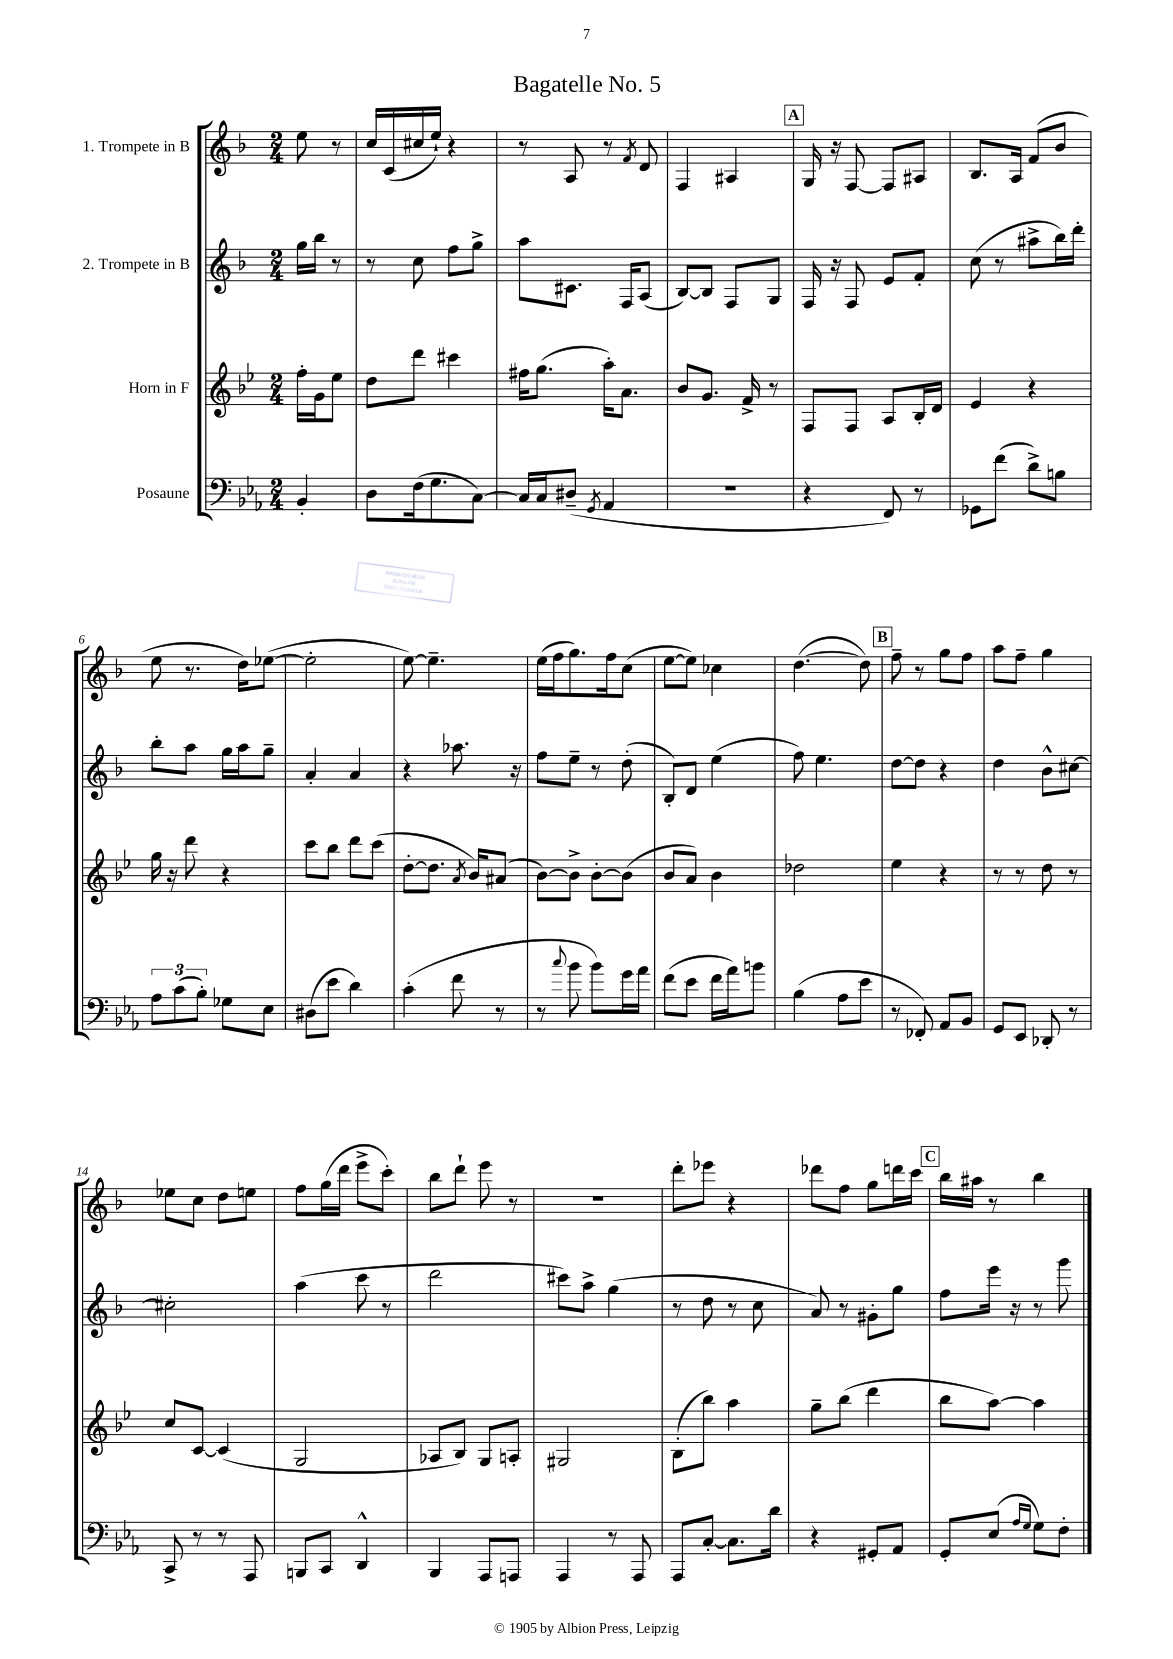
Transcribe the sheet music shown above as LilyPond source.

\header { title = "Bagatelle No. 5" }
<<
\new StaffGroup <<
\new Staff = "s0" \with { instrumentName = "1. Trompete in B" } {
    \clef treble \key f \major \numericTimeSignature \time 2/4 \partial 4
    e''8 r8 |
    c''16 c'16( cis''16 e''16-!) r4 |
    r8 a8 r8 \acciaccatura { f'8 } d'8 |
    f4 ais4 |
    \mark \markup { \box "A" } g16 r16 f8~ f8 ais8 |
    bes8. a16 f'8( bes'8 |
    e''8 r8. d''16) ees''8~( |
    ees''2-. |
    e''8~) e''4.-- |
    e''16( f''16 g''8.) f''16 c''8( |
    e''8~ e''8) ces''4 |
    d''4.~( d''8) |
    \mark \markup { \box "B" } f''8-- r8 g''8 f''8 |
    a''8 f''8-- g''4 |
    ees''8 c''8 d''8 e''8 |
    f''8 g''16( d'''16 e'''8-> c'''8-.) |
    bes''8 d'''8-! e'''8 r8 |
    R2 |
    d'''8-. ees'''8 r4 |
    des'''8 f''8 g''8 d'''16 c'''16 |
    \mark \markup { \box "C" } bes''16 ais''16 r8 bes''4 \bar "|." |
}
\new Staff = "s1" \with { instrumentName = "2. Trompete in B" } {
    \clef treble \key f \major \numericTimeSignature \time 2/4 \partial 4
    g''16 bes''16 r8 |
    r8 c''8 f''8 g''8-> |
    a''8 cis'8. f16 a8( |
    bes8~) bes8 f8 g8 |
    \mark \markup { \box "A" } f16 r16 f8 e'8 f'8-. |
    c''8( r8 ais''8-> bes''16) d'''16-. |
    bes''8-. a''8 g''16 a''16 g''8-- |
    a'4-. a'4 |
    r4 aes''8. r16 |
    f''8 e''8-- r8 d''8-.( |
    bes8-.) d'8 e''4( |
    f''8) e''4. |
    \mark \markup { \box "B" } d''8~ d''8 r4 |
    d''4 bes'8-^ cis''8~ |
    cis''2-. |
    a''4( c'''8 r8 |
    d'''2 |
    cis'''8) a''8-> g''4( |
    r8 d''8 r8 c''8 |
    a'8) r8 gis'8-. g''8 |
    \mark \markup { \box "C" } f''8 e'''16 r16 r8 g'''8 \bar "|." |
}
\new Staff = "s2" \with { instrumentName = "Horn in F" } {
    \clef treble \key bes \major \numericTimeSignature \time 2/4 \partial 4
    f''16-. g'16 ees''8 |
    d''8 d'''8 cis'''4 |
    fis''16 g''8.( a''16-.) a'8. |
    bes'8 g'8. f'16-> r8 |
    \mark \markup { \box "A" } f8 f8 a8 bes16-. d'16 |
    ees'4 r4 |
    g''16 r16 d'''8 r4 |
    c'''8 bes''8 d'''8 c'''8( |
    d''8~-. d''8. \acciaccatura { a'8 } bes'16) ais'8( |
    bes'8~) bes'8-> bes'8~-. bes'8( |
    bes'8 a'8) bes'4 |
    des''2 |
    \mark \markup { \box "B" } ees''4 r4 |
    r8 r8 d''8 r8 |
    c''8 c'8~ c'4( |
    g2 |
    aes8 bes8) g8 a8-. |
    gis2 |
    bes8-.( bes''8) a''4 |
    g''8-- bes''8( d'''4 |
    \mark \markup { \box "C" } bes''8 a''8~) a''4 \bar "|." |
}
\new Staff = "s3" \with { instrumentName = "Posaune" } {
    \clef bass \key ees \major \numericTimeSignature \time 2/4 \partial 4
    bes,4-. |
    d8 f16( g8. c8~) |
    c16 c16 dis8--( \acciaccatura { g,8 } aes,4 |
    R2 |
    \mark \markup { \box "A" } r4 f,8) r8 |
    ges,8 f'8( d'8->) b8 |
    \tuplet 3/2 { aes8 c'8( bes8-.) } ges8 ees8 |
    dis8( ees'8 d'4) |
    c'4-.( f'8 r8 |
    r8 \appoggiatura { c''8 } bes'8 bes'8) g'16 aes'16 |
    f'8( ees'8 f'16 aes'16) b'8 |
    bes4( aes8 ees'8 |
    \mark \markup { \box "B" } r8 fes,8-.) aes,8 bes,8 |
    g,8 ees,8 des,8-. r8 |
    c,8-> r8 r8 aes,,8 |
    b,,8 c,8 d,4-^ |
    bes,,4 aes,,8 a,,8 |
    aes,,4 r8 aes,,8 |
    aes,,8 c8~-. c8. d'16 |
    r4 gis,8-. aes,8 |
    \mark \markup { \box "C" } g,8-. ees8( \grace { aes16 g16 } g8) f8-. \bar "|." |
}
>>
>>
